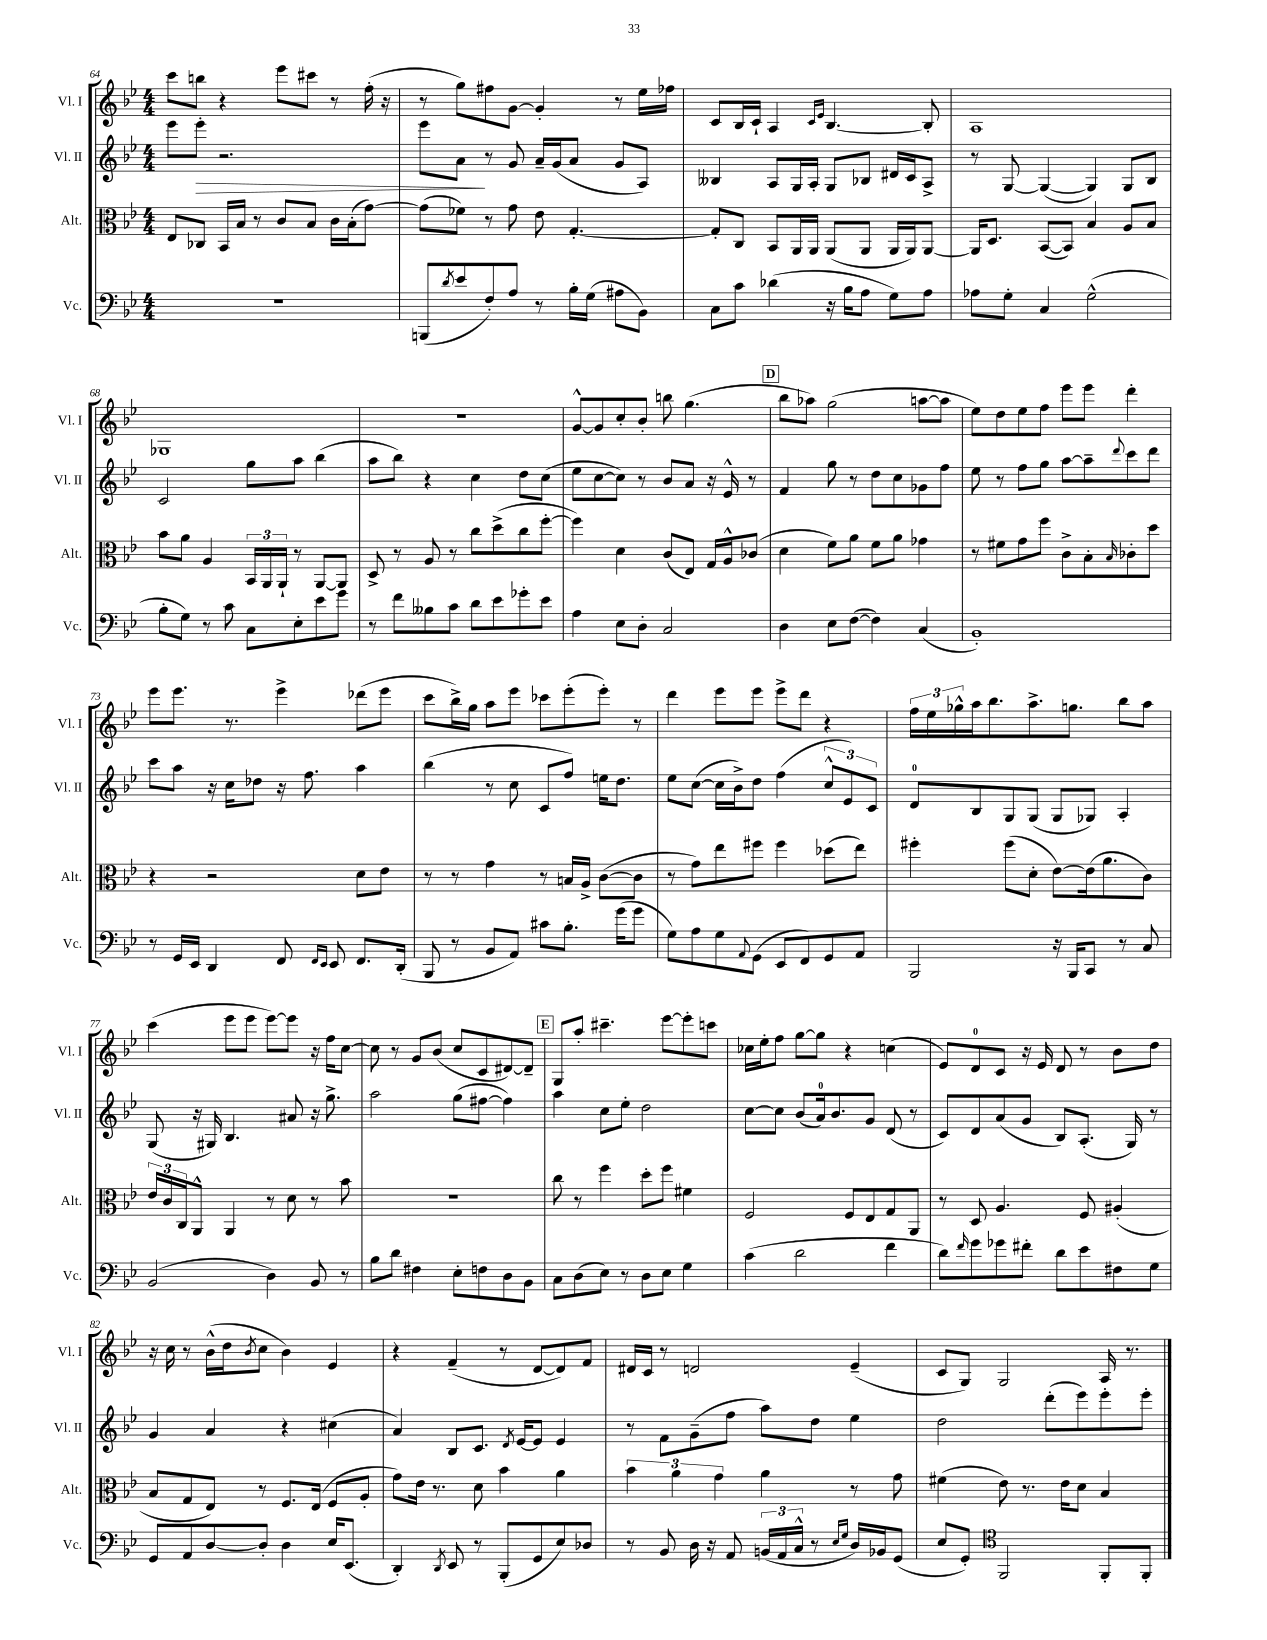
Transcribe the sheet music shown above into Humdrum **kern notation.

**kern	**kern	**kern	**kern
*staff4	*staff3	*staff2	*staff1
*clefF4	*clefC3	*clefG2	*clefG2
*k[b-e-]	*k[b-e-]	*k[b-e-]	*k[b-e-]
*M4/4	*M4/4	*M4/4	*M4/4
1r	8E-	8eee-	8ccc
.	8C-	8eee-'	8bb
.	16BB-	2.r	4r
.	16B-	.	.
.	8r	.	.
.	8c	.	8eee-
.	8B-	.	8ccc#
.	16c	.	8r
.	(16B-'	.	.
.	[8g)	.	(16ff'
.	.	.	16r
=	=	=	=
(8BBB	(8g]	8eee-	8r
8qd	.	.	.
8e-	8f-)	8a	8gg)
8F')	8r	8r	8ff#
8A	8g	8g	[8g
8r	8e-	16a~	4g']
.	.	(16g	.
16B-'	[4.G'	8a	.
(16G	.	.	.
8A#	.	8g	8r
8BB-)	.	8A)	16ee-
.	.	.	16ff-
=	=	=	=
8C	8G']	4B--	8c
8c	8C	.	16B-
.	.	.	16c`
(4d-	8BB-	8A	4A
.	16AA	16G	.
.	16AA	16A'	.
.	.	.	16qqc
.	.	.	16qqe-
16r	(8AA	8G	[4.B-
16B-	.	.	.
8A	8AA	8B-	.
8G)	16AA	16d#	.
.	16AA)	16c	.
8A	[8AA	8A^	8B-']
=	=	=	=
8A-	16AA]	8r	1A
.	8.D	.	.
8G'	.	[8G	.
4C	([8BB-	(4G_	.
.	8BB-])	.	.
(2G^^	4B-	4G])	.
.	8A	8G	.
.	8B-	8B-	.
=	=	=	=
8B-'	8b-	2c	1G-
8G)	8a	.	.
8r	4A	.	.
8c	.	.	.
8C	24BB-	8gg	.
.	24AA	.	.
.	24AA`	.	.
8E-'	8r	8aa	.
8e-	[8AA	(4bb-	.
8g	8AA]	.	.
=	=	=	=
8r	8D^	8aa	1r
8f	8r	8bb-)	.
8B--	8A	4r	.
8c	8r	.	.
8d	8cc	4cc	.
8e-	(8dd^	.	.
8g-'	8cc	8dd	.
8e-	[8ff'	(8cc	.
=	=	=	=
4A	4ff])	8ee-	[8g^^
.	.	[8cc	8g]
8E-	4d	8cc])	8cc'
8D'	.	8r	8b-'
2C	(8c	8b-	8bb
.	8E-)	8a	(4.gg
.	16G	16r	.
.	16A^^	16e-^^	.
.	(8c-	8r	.
=	=	=	=
4D	4d	4f	8bb-
.	.	.	8aa-)
8E-	8f)	8gg	(2gg
([8F	8a	8r	.
4F])	8f	8dd	.
.	8a	8cc	.
(4C	4g-	8g-	[8aa
.	.	8ff	8aa]
=	=	=	=
1BB-')	8r	8ee-	8ee-)
.	8f#	8r	8dd
.	8g	8ff	8ee-
.	8ff	8gg	8ff
.	8c^	[8aa	8eee-
.	8B-'	8aa~]	8eee-
.	16qqB-	8qqddd	.
.	8c-'	8ccc	4ddd'
.	8dd	8ddd	.
=	=	=	=
8r	4r	8ccc	8eee-
16GG	.	8aa	8.eee-
16EE-	.	.	.
4DD	2r	16r	.
.	.	16cc	8.r
.	.	8dd-	.
8FF	.	16r	4eee-^
.	.	8.ff	.
16qqFF	.	.	.
16qqEE-	.	.	.
8EE-	.	.	.
8.FF	8d	4aa	(8ddd-
.	8e-	.	8eee-
(16DD'	.	.	.
=	=	=	=
8BBB-	8r	(4bb-	8ccc
8r	8r	.	16bb-^)
.	.	.	16gg
8BB-	4g	8r	8aa
8AA)	.	8cc	8eee-
8c#	8r	8c	8ccc-
8.B-'	16B	8ff)	(8eee-'
.	16A^	.	.
.	([8c	16ee	8eee-')
(16g	.	8.dd	.
8g	8c]	.	8r
=	=	=	=
8G)	8r	8ee-	4ddd
8A	8g)	([8cc	.
8G	8ee-	16cc]	8eee-
.	.	16b-^)	.
8qqAA	.	.	.
(8GG	8ff#	8dd	8eee-
8EE-	4ff#	(4ff	8eee-^
8FF)	.	.	8ddd
8GG	(8dd-	12cc^^	4r
.	.	12e-)	.
8AA	8ee-)	.	.
.	.	12c	.
=	=	=	=
2BBB-	4ff#'	8d	24ff
.	.	.	24ee-
.	.	.	24gg-^^
.	.	8B-	16aa
.	.	.	8.bb-
.	(8ff#	8G	.
.	8d'	(8G	8.aa^
16r	[8e-)	8G	.
16BBB-	.	.	8.gg
8CC	(16e-]	8G-)	.
.	8.a	.	.
8r	.	4A'	8bb-
8C	8c)	.	8aa
=	=	=	=
(2BB-	24e-	(8G	(4ccc
.	24c	.	.
.	24C	.	.
.	8AA^^	16r	.
.	.	16G#)	.
.	4AA	4.B-	8eee-
.	.	.	8eee-
4D)	8r	.	[8eee-)
.	8d	8a#	8eee-]
8BB-	8r	16r	16r
.	.	8.gg^	16ff
8r	8b-	.	[8cc
=	=	=	=
8B-	1r	2aa	8cc]
8d	.	.	8r
4F#	.	.	8g
.	.	.	(8b-
8E-'	.	(8gg	8cc
8F	.	[8ff#	8c
8D	.	4ff#])	[8d#)
8BB-	.	.	8d#~]
=	=	=	=
8C	8cc	4aa	8G
(8D	8r	.	8aa'
8E-)	4ff	8cc	4.ccc#~
8r	.	8ee-'	.
8D	8dd'	2dd	.
8E-	8ff	.	[8eee-
4G	4f#	.	8eee-']
.	.	.	8ccc
=	=	=	=
(4c	2F	[8cc	16cc-
.	.	.	16ee-'
.	.	8cc]	8ff
2d	.	(8b-	[8gg
.	.	16a)	8gg]
.	.	8.b-	.
.	8F	.	4r
.	8E-	8g	.
4f	8G	(8d	(4cc
.	8AA	8r	.
=	=	=	=
8d)	8r	8c)	8e-)
16qqf	.	.	.
8g	8D	8d	8d
8g-	4.A	(8a	8c
8f#'	.	8g	16r
.	.	.	16e-
8d	.	8B-)	8d
8e-	8F	(8.A'	8r
8F#	(4A#'	.	8b-
.	.	16G)	.
8G	.	8r	8dd
=	=	=	=
8GG	8B-	4g	16r
.	.	.	16cc
8AA	8G	.	8r
[8D	8E-)	4a	(16b-^^
.	.	.	16dd
.	.	.	8qb-
8D']	8r	.	8cc
4D	8.F	4r	4b-)
.	(16E-	.	.
16E-	8F	(4cc#	4e-
(8.EE-	.	.	.
.	8A'	.	.
=	=	=	=
4DD')	8g)	4a)	4r
.	16e-	.	.
.	8.r	.	.
8qDD	.	.	.
8EE-	.	8B-	(4f~
8r	8d	8.c	.
(8BBB-'	4b-	.	8r
.	.	8qd	.
.	.	[16e-	.
8GG	.	8e-]	[8d
8E-)	4a	4e-	8d])
8D-	.	.	8f
=	=	=	=
8r	6b-	8r	16d#
.	.	.	16c
8BB-	.	8f	8r
.	6a	.	.
16D	.	(8g~	2d
16r	.	.	.
.	6g	.	.
8AA	.	8ff	.
(24BB	4a	8aa)	.
24AA	.	.	.
24C^^	.	.	.
8r	.	8dd	.
16qqE-	.	.	.
16qqG	.	.	.
16D)	8r	4ee-	(4e-~
16BB-	.	.	.
(8GG	8g	.	.
=	=	=	=
8E-	(4f#	2dd	8c
8GG')	.	.	8G)
*clefC4	*	*	*
2FF	8e-)	.	2G
.	8.r	.	.
.	.	(8ddd'	.
.	16e-	.	.
.	8d	8eee-)	.
8FF'	4B-	8eee-'	16A
.	.	.	8.r
8FF'	.	8eee-'	.
==	==	==	==
*-	*-	*-	*-
